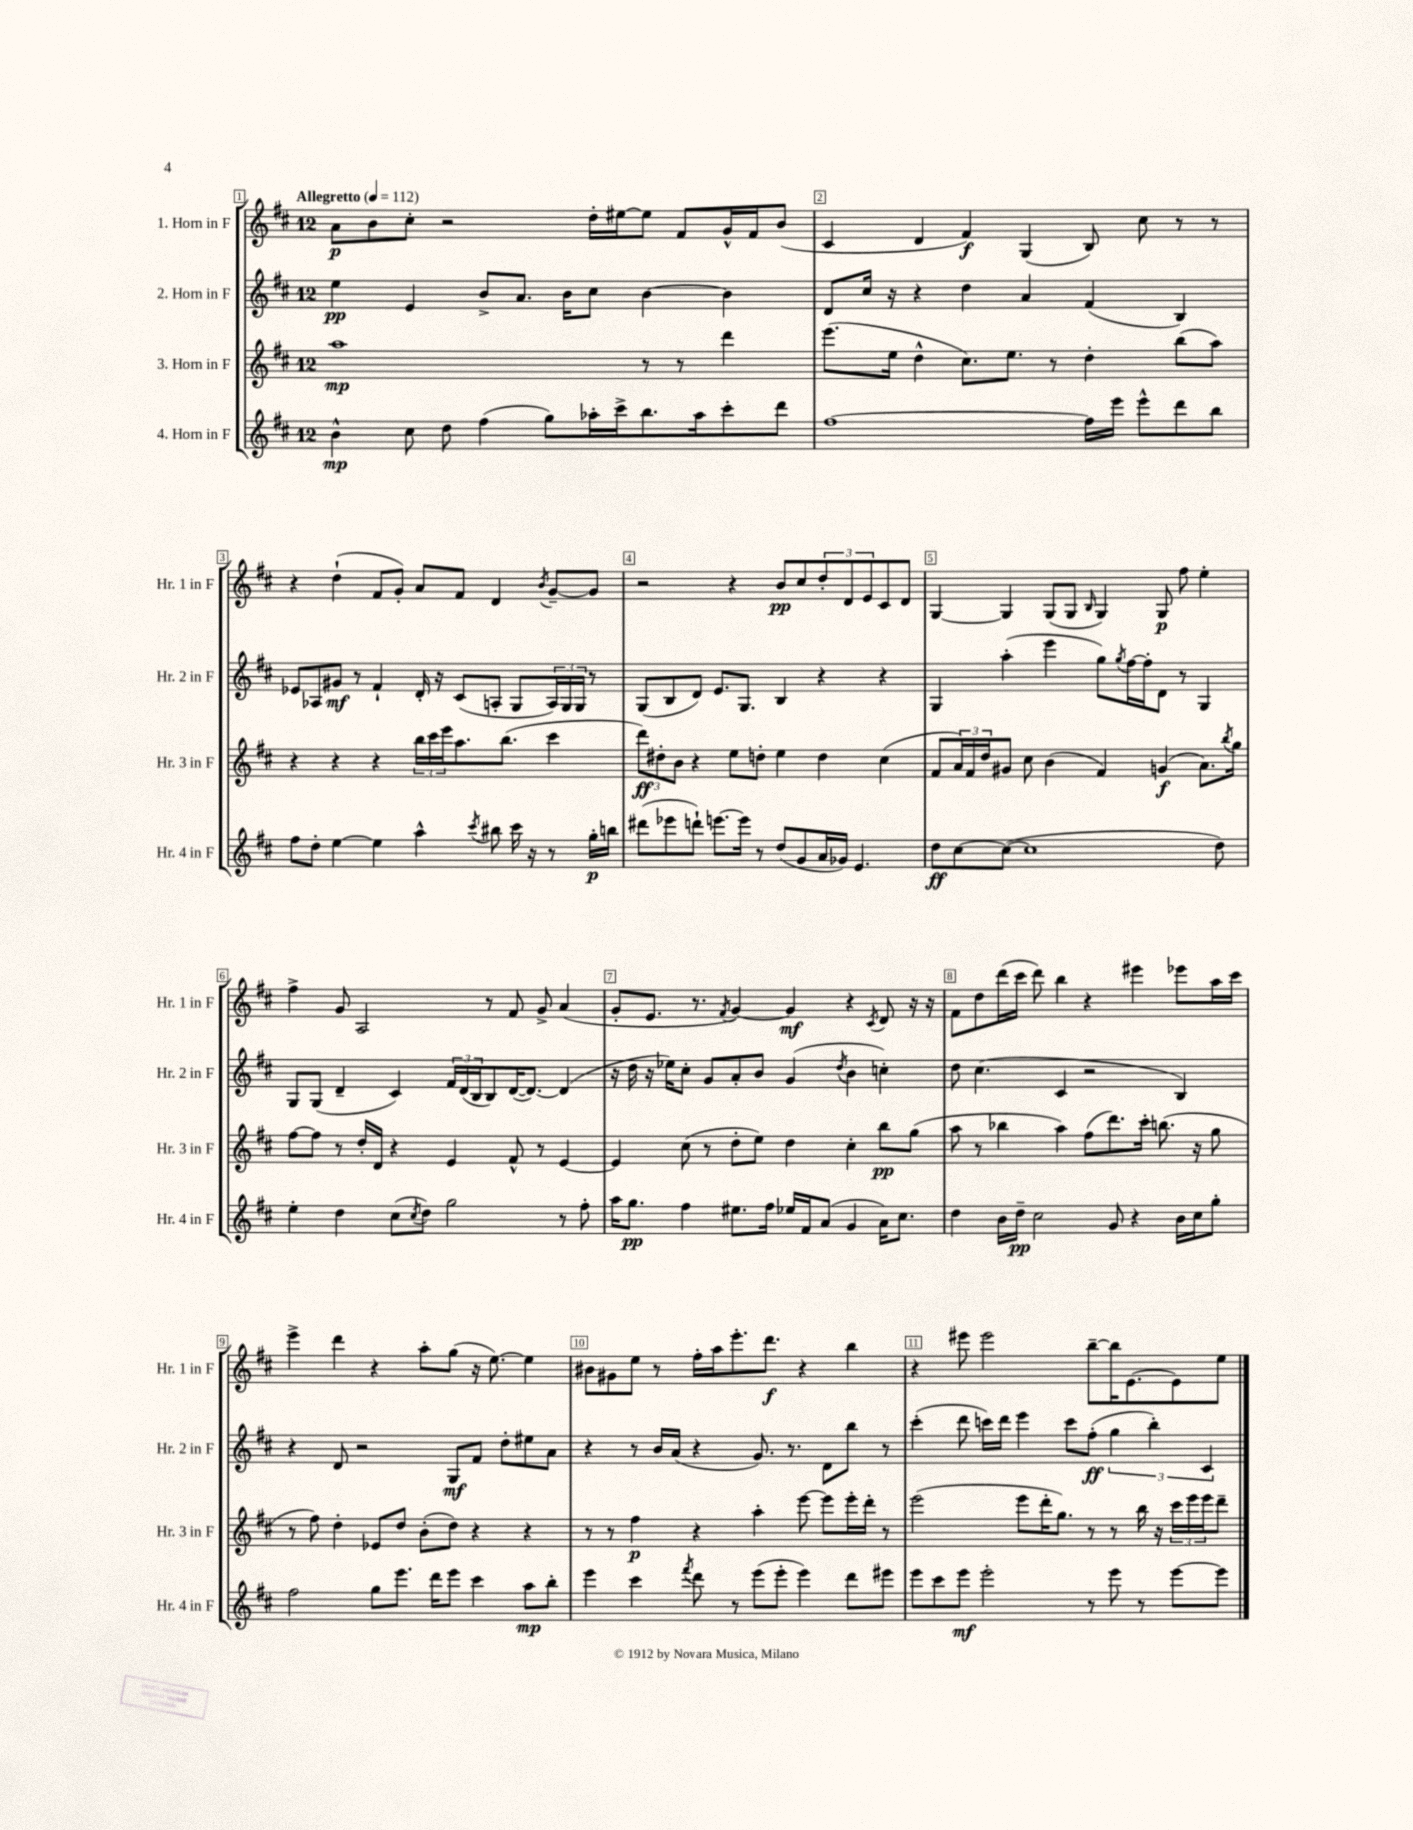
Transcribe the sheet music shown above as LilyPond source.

<<
\new StaffGroup <<
\new Staff = "s0" \with { instrumentName = "1. Horn in F" shortInstrumentName = "Hr. 1 in F" } {
    \clef treble \key d \major \once \override Staff.TimeSignature.style = #'single-digit \time 12/8 \tempo "Allegretto" 4 = 112
    a'8\p b'8 cis''8-. r2 d''16-. eis''16~ eis''8 fis'8 g'16-^ fis'16 b'8( |
    cis'4 d'4 fis'4\f) g4( b8) cis''8 r8 r8 |
    r4 d''4-!( fis'8 g'8-.) a'8 fis'8 d'4 \acciaccatura { b'8 } g'8~-- g'8 |
    r2 r4 b'8\pp cis''8 \tuplet 3/2 { d''8-. d'8 e'8 } cis'8 d'8 |
    g4~ g4 g8( g8 \grace { b16 } g4) g8\p fis''8 e''4-. |
    fis''4-> g'8 a2 r8 fis'8 g'8-> a'4( |
    g'8-. e'8. r8. \acciaccatura { fis'8 } g'4~) g'4\mf r4 \acciaccatura { cis'8 } d'8 r16 r16 |
    fis'8 d''8 d'''16( cis'''16 d'''8) b''4 r4 eis'''4 ees'''8 a''16 cis'''16 |
    e'''4-> d'''4 r4 a''8-. g''8( r16 e''8.~) e''4 |
    bis'8 gis'8 e''8 r8 fis''16-. a''16 e'''8.-. d'''8.\f r4 b''4 |
    r4 eis'''8 eis'''2 b''8~-- b''16 e'8.~ e'8 e''8 \bar "|." |
}
\new Staff = "s1" \with { instrumentName = "2. Horn in F" shortInstrumentName = "Hr. 2 in F" } {
    \clef treble \key d \major \once \override Staff.TimeSignature.style = #'single-digit \time 12/8
    e''4\pp e'4 b'8-> a'8. b'16 cis''8 b'4~ b'4 |
    d'8 cis''16 r16 r4 d''4 a'4 fis'4( b4) |
    ees'8 aes8 gis'8\mf r8 fis'4-! d'16-. r16 cis'8( a8-. g8 \tuplet 3/2 { a16) g16 g16 } r8 |
    g8( b8 d'8) e'8. g8. b4 r4 r4 |
    g4 a''4-.( e'''4 g''8) \acciaccatura { g''8 } fis''16~ fis''16-. d'8 r8 g4 |
    g8 g8( d'4-- cis'4) \tuplet 3/2 { fis'16 d'16( b16 } b8) d'16~( d'8.~) d'4( |
    r16 d''16 r16 ees''16) cis''8-. g'8 a'8-. b'8 g'4( \acciaccatura { d''8 } b'4 c''4-.) |
    d''8 cis''4.( cis'4 r2 b4) |
    r4 d'8 r2 g8\mf fis'8 d''8-. eis''8 a'8 |
    r4 r8 b'16 a'16( r4 g'8.) r8. d'8 b''8 r8 |
    cis'''4-.( d'''8 c'''16) d'''16 e'''4 c'''8 fis''8-.\ff( \tuplet 3/2 { g''4 b''4-.) cis'4 } \bar "|." |
}
\new Staff = "s2" \with { instrumentName = "3. Horn in F" shortInstrumentName = "Hr. 3 in F" } {
    \clef treble \key d \major \once \override Staff.TimeSignature.style = #'single-digit \time 12/8
    a''1\mp r8 r8 d'''4 |
    e'''8.( e''16 d''4-^ cis''8.) e''8. r8 d''4-. b''8( a''8) |
    r4 r4 r4 \tuplet 3/2 { b''16 cis'''16 e'''16 } a''8. b''8.( cis'''4 |
    \tuplet 3/2 { d'''8\ff) dis''8-. b'8 } r4 e''8 d''8-. e''4 d''4 cis''4( |
    fis'8 \tuplet 3/2 { a'16) fis'16 d''16 } gis'8 cis''8 b'4( fis'4) g'4\f( a'8.) \acciaccatura { b''8 } g''16 |
    fis''8~ fis''8 r8 d''16-. d'16 r4 e'4 fis'8-^ r8 e'4~ |
    e'4 cis''8( r8 d''8-. e''8) d''4 cis''4-. b''8\pp g''8( |
    a''8 r8 bes''4 a''4) fis''8( d'''8.) cis'''16-. b''8.( r16 g''8 |
    r8 fis''8) d''4-. ees'8 d''8 b'8-.( d''8) r4 r4 |
    r8 r8 fis''4\p r4 a''4-. e'''8~ e'''8 e'''16-. d'''16-. r8 |
    e'''2( e'''8 d'''16-. g''8.) r8 r8 b''16 r16 \tuplet 3/2 { cis'''16 e'''16 e'''16 } d'''8-- \bar "|." |
}
\new Staff = "s3" \with { instrumentName = "4. Horn in F" shortInstrumentName = "Hr. 4 in F" } {
    \clef treble \key d \major \once \override Staff.TimeSignature.style = #'single-digit \time 12/8
    b'4-^\mp cis''8 d''8 fis''4( g''8) aes''16-. cis'''16-> b''8. aes''16 cis'''8-. d'''8 |
    fis''1~ fis''16 e'''16 e'''8-^ d'''8 b''8 |
    fis''8 d''8-. e''4~ e''4 a''4-^ \acciaccatura { cis'''8 } bis''8 cis'''16 r16 r8 g''16-.\p b''16 |
    dis'''8( ees'''8 d'''8-!) e'''8.~ e'''16 r8 d''8( g'8 a'16 ges'16) e'4. |
    d''8\ff cis''8~ cis''8~( cis''1 d''8) |
    e''4-. d''4 cis''8( \acciaccatura { cis''8 } d''8) g''2 r8 fis''8-. |
    a''16 g''8.\pp fis''4 eis''8. fis''16 ees''16 fis'16 a'8( g'4 a'16) cis''8. |
    d''4 b'16 d''16--\pp cis''2 g'8 r4 b'16 cis''16 g''8-. |
    fis''2 g''8 e'''8. d'''16 e'''8 cis'''4 a''8\mp b''8-. |
    e'''4 cis'''4 \acciaccatura { fis'''8 } d'''8 r8 e'''8( e'''8-. e'''4) d'''8 eis'''8 |
    e'''8 cis'''8 e'''8\mf e'''2-. r8 e'''8 r8 e'''8~ e'''8 \bar "|." |
}
>>
>>
\layout { \context { \Score \override BarNumber.break-visibility = ##(#f #t #t) barNumberVisibility = #all-bar-numbers-visible \override BarNumber.stencil = #(make-stencil-boxer 0.1 0.3 ly:text-interface::print) } }
